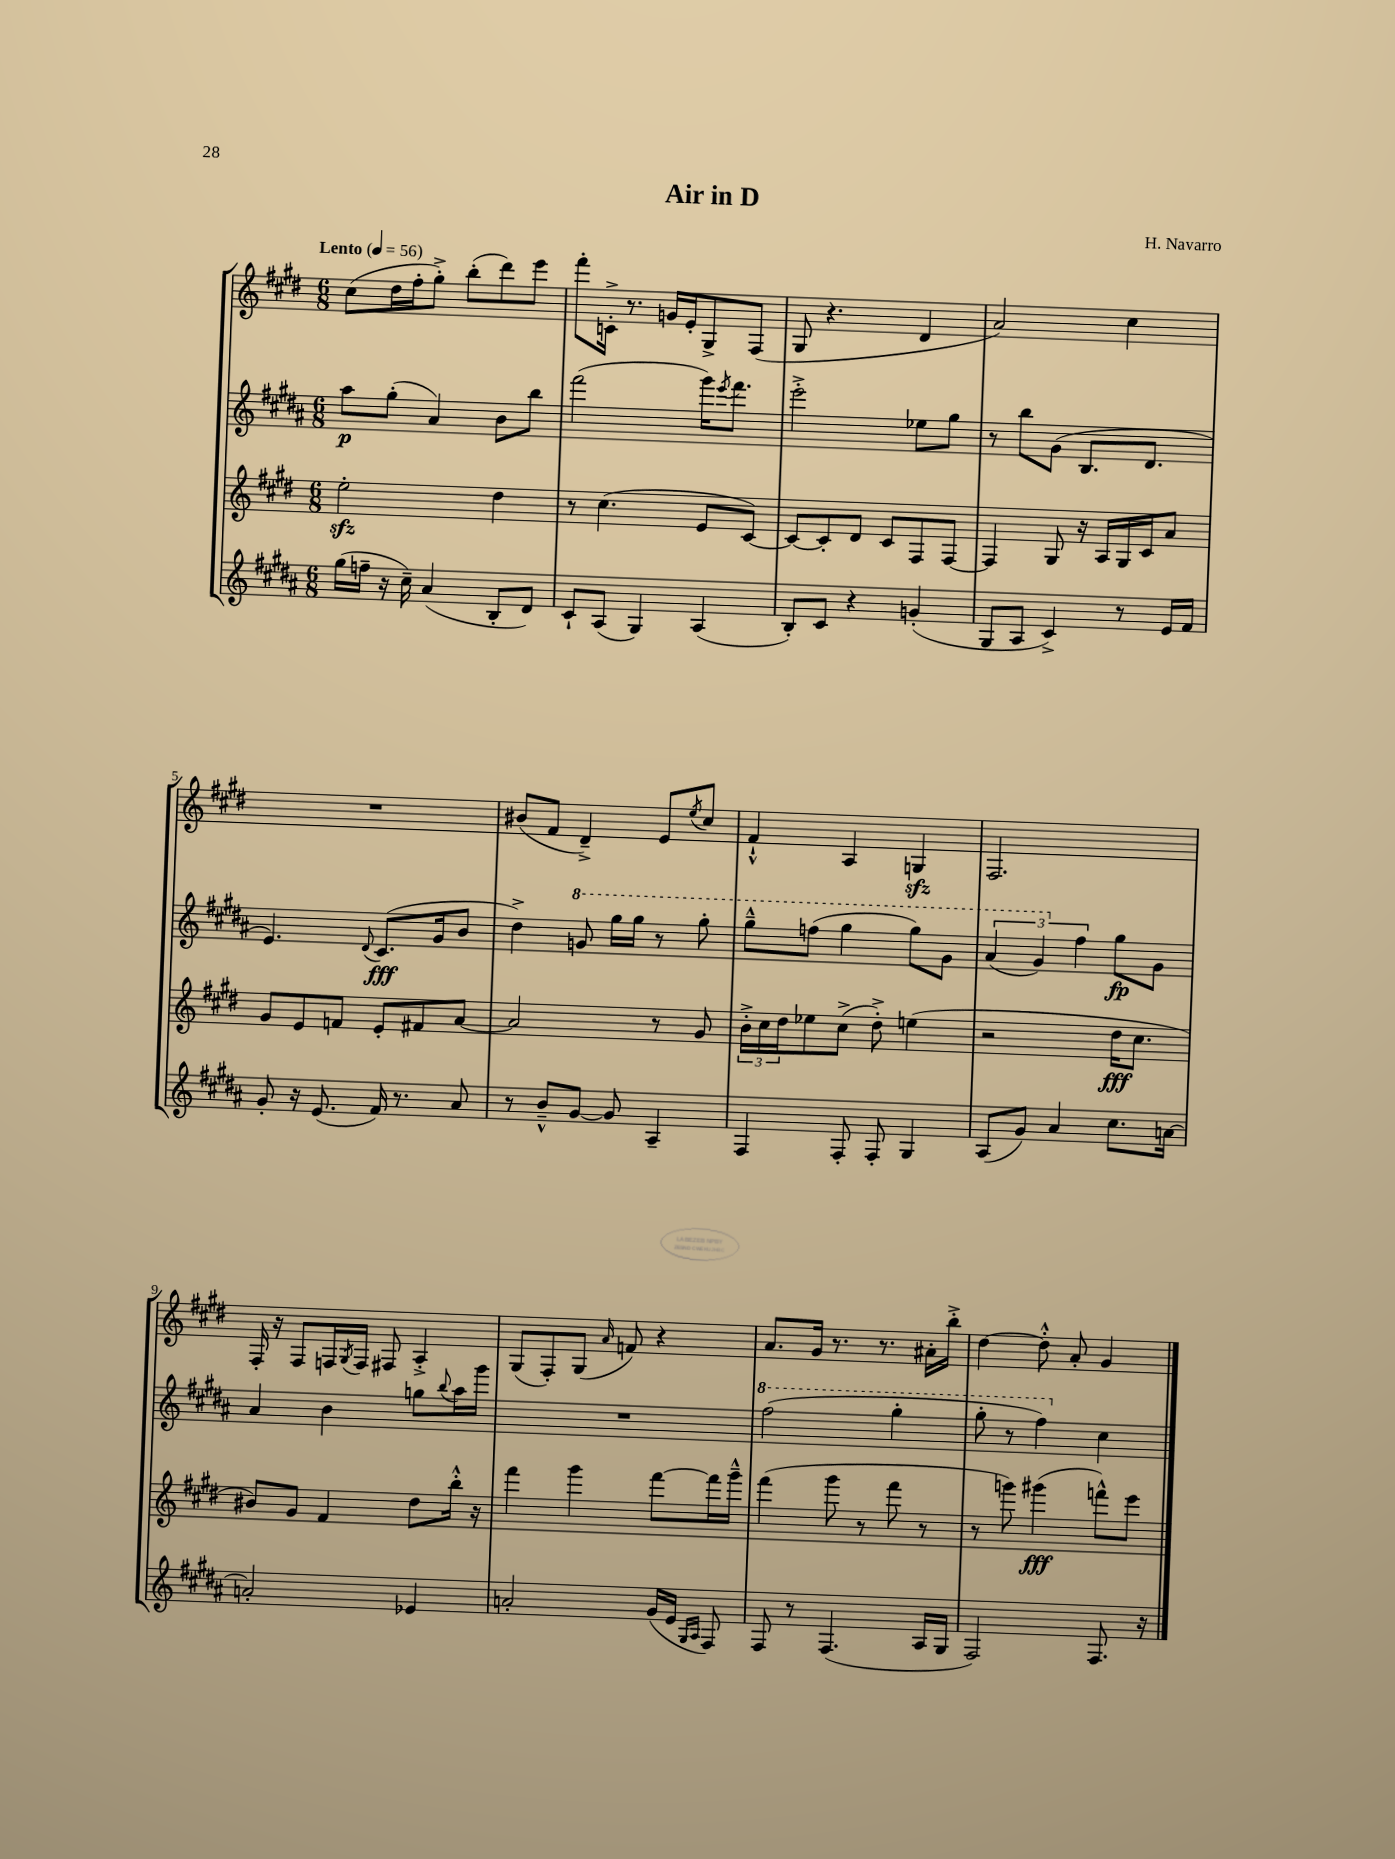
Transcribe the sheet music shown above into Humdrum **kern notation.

**kern	**kern	**dynam	**kern	**dynam	**kern
*part4	*part3	*part3	*part2	*part2	*part1
*staff4	*staff3	*staff3	*staff2	*staff2	*staff1
*clefG2	*clefG2	*	*clefG2	*	*clefG2
*k[f#c#g#d#a#]	*k[f#c#g#d#]	*	*k[f#c#g#d#a#]	*	*k[f#c#g#d#]
*M6/8	*M6/8	*	*M6/8	*	*M6/8
*MM56	*MM56	*	*MM56	*	*MM56
=1	=1	=1	=1	=1	=1
!	!	!	!	!	!LO:TX:a:B:t=Lento
(16gg#\LL	2eezz'\	.	8aa#\L	p	(8cc#\L
16ffn~\JJ	.	.	.	.	.
16r	.	.	(8gg#'\J	.	16dd#\L
16cc#~\)	.	.	.	.	16ff#'\J
(4a#/	.	.	4a#/)	.	8gg#'^\J)
.	.	.	.	.	(8bb'\L
8B'/L	4dd#\	.	8b\L	.	8ddd#\)
8d#/J)	.	.	8bb\J	.	8eee\J
=2	=2	=2	=2	=2	=2
8c#`/L	8r	.	(2fff#\	.	8fff#'\L
(8A#/J	(4.cc#\	.	.	.	16cn'^\Jk
.	.	.	.	.	8.r
4G#/)	.	.	.	.	.
.	.	.	.	.	16gn/LL
.	.	.	.	.	16e'/J
(4A#/	8e/L	.	16ggg#\KL)	.	8G#^/
.	.	.	8qeee/	.	.
.	.	.	8.fff#\J	.	.
.	[8c#/J)	.	.	.	(8F#/J
=3	=3	=3	=3	=3	=3
8B'/L)	8c#/L_	.	2eee'^\	.	8G#/
8c#/J	8c#'/]	.	.	.	4.r
4r	8d#/J	.	.	.	.
.	8c#/L	.	.	.	.
(4gn'/	8F#/	.	8ee-X\L	.	4d#/
.	[8F#/J	.	8gg#\J	.	.
=4	=4	=4	=4	=4	=4
8G#/L	4F#/]	.	8r	.	2a/)
8A#/J	.	.	8bb\L	.	.
4c#^/)	8G#/	.	(8g#\J	.	.
.	16r	.	8.B/L	.	.
.	16A/LL	.	.	.	.
8r	16G#/	.	.	.	4cc#\
.	16c#/J	.	8.d#/J	.	.
16e/LL	8a/J	.	.	.	.
16f#/JJ	.	.	.	.	.
!!LO:LB:g=z
=5	=5	=5	=5	=5	=5
8g#'/	8g#/L	.	4.e/)	.	2.r
16r	8e/	.	.	.	.
(8.e/	.	.	.	.	.
.	8fn/J	.	.	.	.
.	.	.	8qqd#/	.	.
16f#/)	8e'/L	.	(8.c#/L	fff	.
8.r	.	.	.	.	.
.	8f#X/	.	.	.	.
.	.	.	16g#/k	.	.
8a#/	[8a/J	.	8b/J	.	.
=6	=6	=6	=6	=6	=6
8r	2a/]	.	4dd#^\)	.	(8b#X/L
8b~^^/L	.	.	.	.	8f#/J
*	*	*	*8va	*	*
[8g#/J	.	.	8ggn/	.	4d#~^/)
8g#/]	.	.	16ggg#\LL	.	.
.	.	.	16ggg#\JJ	.	.
4A#~/	8r	.	8r	.	8e/L
.	.	.	.	.	8qee/
.	8g#/	.	8ggg#'\	.	8cc#/J
=7	=7	=7	=7	=7	=7
4F#/	24b'^\LL	.	8ggg#~^^\L	.	4f#`^^/
.	24cc#\	.	.	.	.
.	24dd#\J	.	.	.	.
.	8ee-X\	.	(8fffn\J	.	.
8F#'/	(8cc#^\J	.	4ggg#\	.	4A/
8F#'/	8dd#'^\)	.	.	.	.
4G#/	(4een\	.	8ggg#\L)	.	4Gnzz/
.	.	.	8gg#\J	.	.
=8	=8	=8	=8	=8	=8
(8A#/L	2r	.	(6aa#/	.	2.F#/
8g#/J)	.	.	.	.	.
.	.	.	6gg#/)	.	.
4a#/	.	.	.	.	.
*	*	*	*X8va	*	*
.	.	.	6ff#\	.	.
8.cc#\L	16dd#\KL	fff	8gg#\L	fp	.
.	8.cc#\J	.	.	.	.
.	.	.	8g#\J	.	.
[16an\Jk	.	.	.	.	.
!!LO:LB:g=z
=9	=9	=9	=9	=9	=9
2an'/]	8b#X/L)	.	4a#/	.	16F#'/
.	.	.	.	.	16r
.	8g#/J	.	.	.	8F#/L
.	4f#/	.	4b\	.	16Fn/L
.	.	.	.	.	8qG#/
.	.	.	.	.	16F/JJ
.	.	.	.	.	8F#X/
4e-X/	8dd#\L	.	8ggn\L	.	4A'^/
.	.	.	8qqbb/	.	.
.	16bb'^^\Jk	.	16aa#\L	.	.
.	16r	.	16ggg#\JJ	.	.
=10	=10	=10	=10	=10	=10
2an'/	4fff#\	.	2.r	.	(8G#/L
.	.	.	.	.	8F#'/)
.	4ggg#\	.	.	.	(8G#/J
.	.	.	.	.	16qqa/
.	.	.	.	.	8fn/)
(16g#/LL	[8fff#\L	.	.	.	4r
16e/JJ	.	.	.	.	.
16qqG#/LL	.	.	.	.	.
16qqA#/JJ	.	.	.	.	.
8F#/)	16fff#\L]	.	.	.	.
.	16ggg#~^^\JJ	.	.	.	.
=11	=11	=11	=11	=11	=11
*	*	*	*8va	*	*
8F#/	(4fff#\	.	(2fff#\	.	8.a/L
8r	.	.	.	.	.
.	.	.	.	.	16g#/Jk
(4.F#/	8ggg#\	.	.	.	8.r
.	8r	.	.	.	.
.	.	.	.	.	8.r
.	8fff#\	.	4ggg#'\	.	.
16A#/LL	8r	.	.	.	16a#X'\LL
16G#/JJ	.	.	.	.	16bb'^\JJ
=12	=12	=12	=12	=12	=12
2F#/)	8r	.	8ggg#'\	.	[4dd#\
.	8gggn\)	.	8r	.	.
.	(4ggg#X\	fff	4fff#\)	.	8dd#'^^\]
.	.	.	.	.	8a'/
*	*	*	*X8va	*	*
8.F#/	8fffn^^\L)	.	4cc#\	.	4g#/
.	8eee\J	.	.	.	.
16r	.	.	.	.	.
==	==	==	==	==	==
*-	*-	*-	*-	*-	*-
